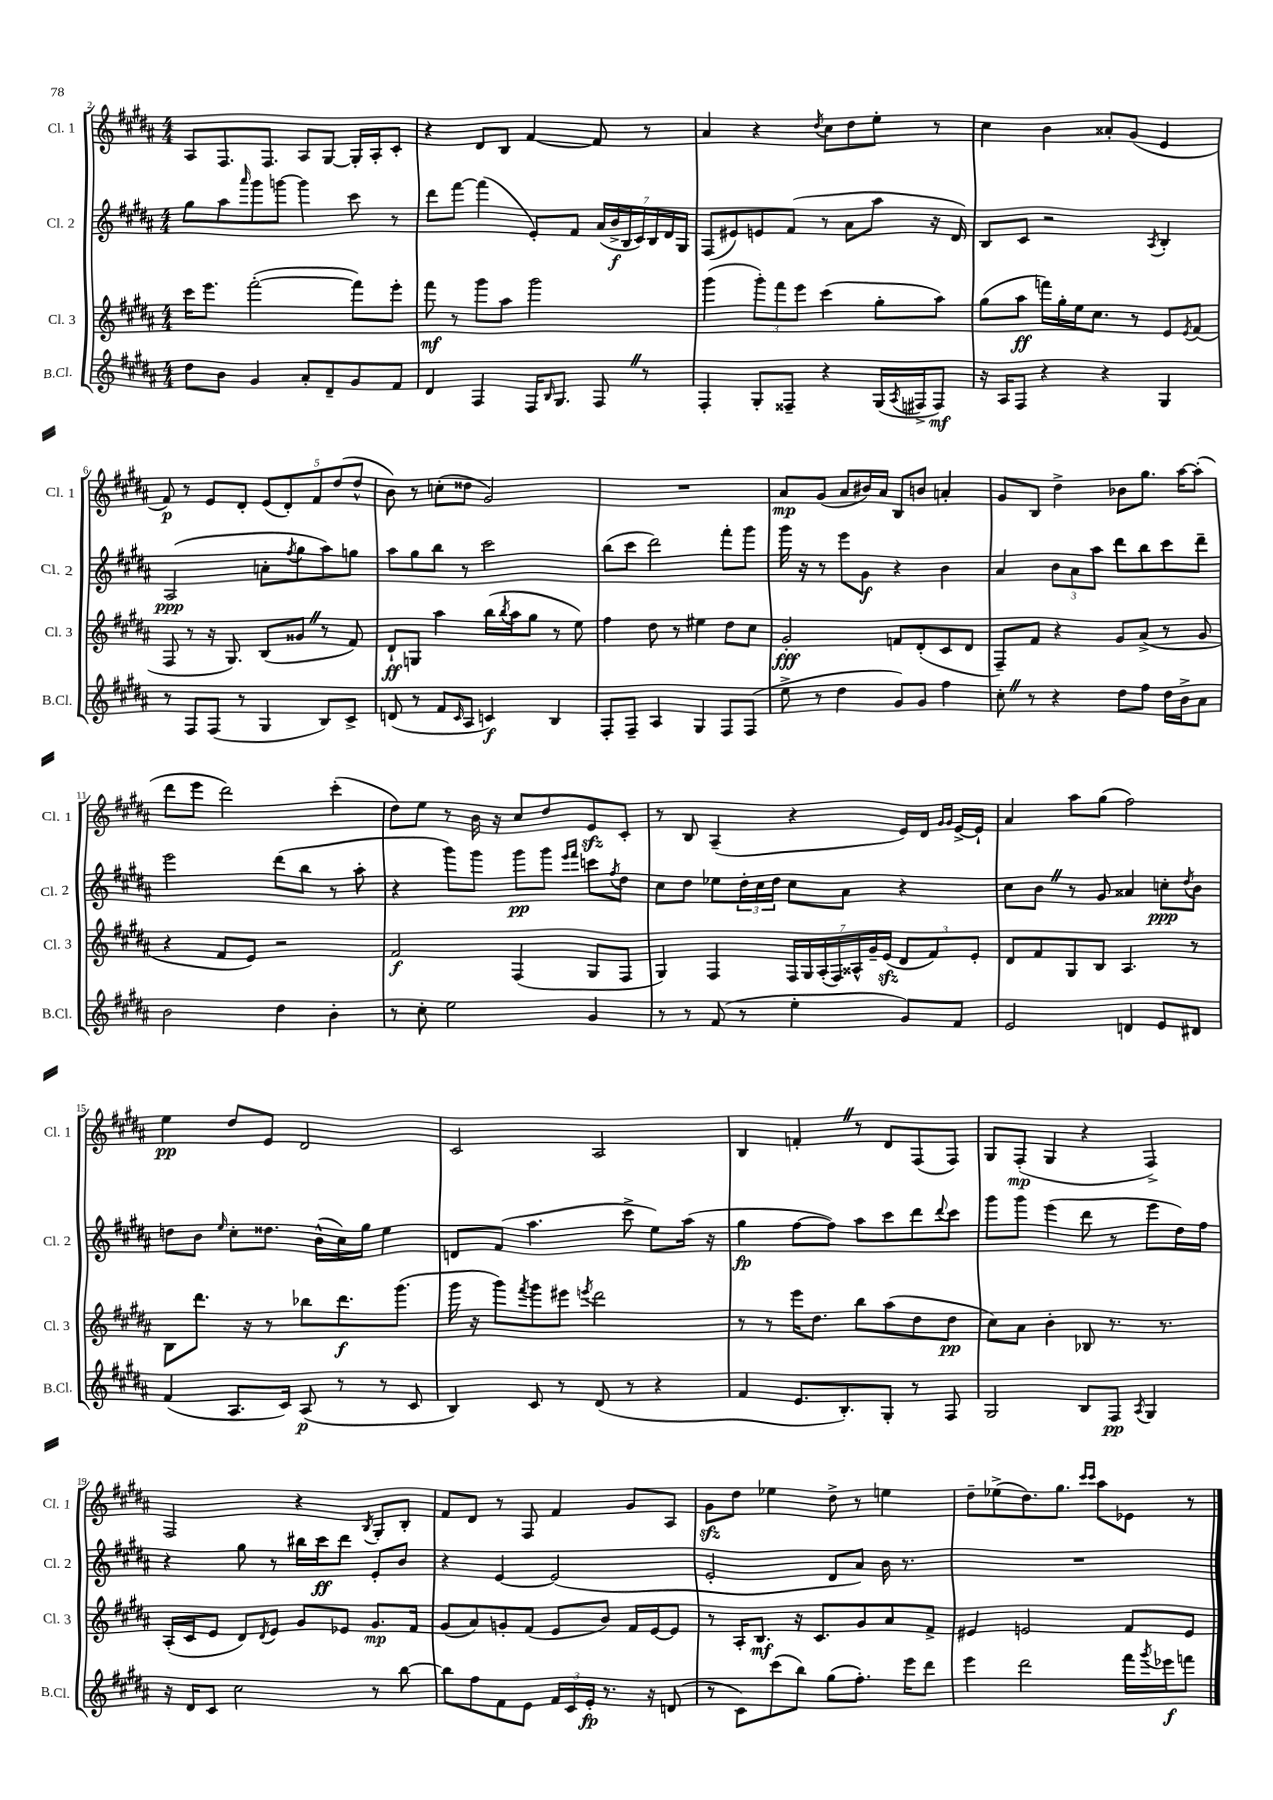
<<
\new StaffGroup <<
\new Staff = "s0" \with { instrumentName = "Cl. 1" shortInstrumentName = "Cl. 1" } {
    \clef treble \key b \major \numericTimeSignature \time 4/4
    ais8 fis8. fis8. ais8 gis8~ gis16-. ais16-. cis'8-. |
    r4 dis'8 b8 fis'4~ fis'8 r8 |
    ais'4 r4 \acciaccatura { dis''8 } cis''8 dis''8 e''8-. r8 |
    cis''4 b'4 aisis'8-. gis'8( e'4 |
    fis'8\p) r8 e'8 dis'8-. \tuplet 5/4 { e'8( dis'8-.) fis'8 dis''8( dis''8-^ } |
    b'8) r8 c''8-.( disis''8 gis'2) |
    R1 |
    ais'8\mp gis'8( ais'8 bis'16) ais'16 b8 b'8 a'4-. |
    gis'8 b8 dis''4-> bes'8 gis''8. ais''16~ ais''8-.( |
    dis'''8 e'''8 dis'''2) cis'''4-.( |
    dis''8) e''8 r8 b'16 r16 cis''8 dis''8 e'8\sfz cis'8-. |
    r8 b8 ais4--( r4 e'16) dis'16 \grace { gis'16 gis'16 } e'16~-> e'16-! |
    ais'4 ais''8 gis''8( fis''2) |
    e''4\pp dis''8 e'8 dis'2 |
    cis'2 ais2 |
    b4 f'4-. \once \override BreathingSign.text = \markup { \musicglyph "scripts.caesura.straight" } \breathe r8 dis'8 fis8( fis8) |
    gis8 fis8-.\mp( gis4 r4 fis4->) |
    fis2 r4 \acciaccatura { b8 } gis8-. b8-. |
    fis'8 dis'8 r8 fis8 fis'4 gis'8 ais8 |
    gis'8\sfz dis''8 ees''4 dis''8-> r8 e''4 |
    dis''8-- ees''8->( dis''8.) gis''8. \grace { cis'''16 cis'''16 } ais''8 ees'8 r8 \bar "|." |
}
\new Staff = "s1" \with { instrumentName = "Cl. 2" shortInstrumentName = "Cl. 2" } {
    \clef treble \key b \major \numericTimeSignature \time 4/4
    gis''8 ais''8 \grace { ais'''16 } gis'''8 g'''8~ g'''4 cis'''8 r8 |
    dis'''8 fis'''8~ fis'''4( e'8-.) fis'8 \tuplet 7/4 { ais'16( b'16->\f b16 cis'16) b16 dis'16 gis16 } |
    fis8( eis'8) e'8 fis'8( r8 ais'8 ais''8 r16 dis'16) |
    b8 cis'8 r2 \acciaccatura { ais8 } b4-. |
    ais2\ppp( a'8-. \acciaccatura { fis''8 } gis''8 ais''8) g''8 |
    ais''8 gis''8 b''8 r8 cis'''2 |
    b''8( cis'''8 dis'''2) fis'''8-. gis'''8 |
    gis'''16 r16 r8 e'''8 gis'8\f r4 b'4 |
    ais'4 \tuplet 3/2 { b'8 ais'8 ais''8 } dis'''8 b''8 cis'''8 dis'''8-- |
    e'''2 dis'''8( b''8 r8 ais''8-. |
    r4 gis'''8) gis'''8 gis'''8\pp gis'''8 \grace { e'''16 fis'''16 } c'''8 \acciaccatura { fis''8 } dis''8 |
    cis''8 dis''8 ees''8 \tuplet 3/2 { dis''16-. cis''16 dis''16 } cis''8 ais'8 r4 |
    cis''8 b'8 \once \override BreathingSign.text = \markup { \musicglyph "scripts.caesura.straight" } \breathe r8 gis'8 aisis'4 c''8-.\ppp \acciaccatura { dis''8 } b'8 |
    d''8 b'8 \grace { e''16 } cis''8-. disis''8. b'16-^( cis''16) gis''16 e''4 |
    d'8 fis'8( ais''4. cis'''8-> e''8) ais''16( r16 |
    gis''4\fp fis''8~ fis''8) ais''8 cis'''8 dis'''8 \appoggiatura { dis'''8 } cis'''8 |
    gis'''8 gis'''8 e'''4( dis'''8 r8 e'''8 dis''16) fis''16 |
    r4 gis''8 r8 bis''16 cis'''16\ff dis'''8 e'8-. b'8 |
    r4 e'4~ e'2( |
    e'2-. dis'8 ais'8) b'16 r8. |
    R1 \bar "|." |
}
\new Staff = "s2" \with { instrumentName = "Cl. 3" shortInstrumentName = "Cl. 3" } {
    \clef treble \key b \major \numericTimeSignature \time 4/4
    cis'''16 e'''8. fis'''2~-.( fis'''8) e'''8-. |
    fis'''8\mf r8 gis'''8 ais''8 gis'''2 |
    gis'''4( \tuplet 3/2 { gis'''8-.) fis'''8 e'''8 } cis'''4( gis''8-. ais''8) |
    gis''8( ais''8\ff f'''16) gis''16-. e''16 cis''8. r8 e'8 \acciaccatura { e'8 } fis'8( |
    fis8 r8 r16 gis8.) b8( gisis'8 \once \override BreathingSign.text = \markup { \musicglyph "scripts.caesura.straight" } \breathe r8 fis'8) |
    dis'8-!\ff g8 ais''4 b''16( \acciaccatura { b''8 } ais''16 gis''8 r8 e''8) |
    fis''4 dis''8 r8 eis''4 dis''8 cis''8 |
    gis'2-.\fff f'8 dis'8-.( cis'8 dis'8 |
    fis8--) fis'8 r4 gis'8 ais'8->( r8 gis'8 |
    r4 fis'8 e'8) r2 |
    fis'2\f fis4( gis8 fis8 |
    gis4) fis4 \tuplet 7/4 { fis16 gis16 ais16-.( fis16) aisis16-^ gis'16-- e'16\sfz( } \tuplet 3/2 { dis'8 fis'8) e'8-. } |
    dis'8 fis'8 gis8 b8 ais4. r8 |
    b8 dis'''8. r16 r8 bes''8 dis'''8.\f gis'''8.( |
    gis'''16 r16 gis'''8) \acciaccatura { fis'''8 } gis'''8 eis'''8 \acciaccatura { e'''8 } dis'''2 |
    r8 r8 e'''16 dis''8. b''8 ais''8( dis''8 dis''8\pp |
    cis''8) ais'8 b'4-. bes8 r8. r8. |
    ais16-.( cis'16 e'8 dis'8) \acciaccatura { dis'8 } e'8 gis'8 ees'8 gis'8.\mp fis'16 |
    gis'8( ais'8) g'8-. fis'8( e'8 b'8) fis'16 e'16~ e'8 |
    r8 ais16-. b8.\mf r16 cis'8. gis'8 ais'8 fis'8-> |
    eis'4 e'2 fis'8 e'8 \bar "|." |
}
\new Staff = "s3" \with { instrumentName = "B.Cl." shortInstrumentName = "B.Cl." } {
    \clef treble \key b \major \numericTimeSignature \time 4/4
    dis''8 b'8 gis'4 ais'8-. dis'8-- gis'8 fis'8 |
    dis'4 fis4 fis16 \grace { b16 } gis8. fis8 \once \override BreathingSign.text = \markup { \musicglyph "scripts.caesura.straight" } \breathe r8 |
    fis4-. gis8-. fisis8-- r4 gis16( \acciaccatura { ais8 } fis16-> fis8\mf) |
    r16 ais16 fis8 r4 r4 gis4 |
    r8 fis8 fis8( r8 gis4 b8) cis'8-> |
    d'8( r8 fis'8 \grace { cis'16 } ais8 c'4\f) b4 |
    fis8-. fis8-- ais4 gis4 fis8 fis8( |
    e''8-> r8 dis''4 gis'8) gis'8 fis''4 |
    cis''8-. \once \override BreathingSign.text = \markup { \musicglyph "scripts.caesura.straight" } \breathe r8 r4 dis''8 fis''8 dis''16 b'16-> ais'8 |
    b'2 dis''4 b'4-. |
    r8 cis''8-. e''2 gis'4 |
    r8 r8 fis'8( r8 e''4-. gis'8) fis'8 |
    e'2 d'4 e'8 dis'8 |
    fis'4( ais8. cis'16) ais8\p( r8 r8 cis'8 |
    b4) cis'8 r8 dis'8( r8 r4 |
    fis'4 e'8. b8.-.) gis8-. r8 fis8 |
    gis2 b8 fis8\pp \acciaccatura { ais8 } gis4 |
    r16 dis'16 cis'8 cis''2 r8 b''8~ |
    b''8 fis''8 fis'8 e'8 \tuplet 3/2 { fis'16 cis'16 e'16-.\fp } r8. r16 d'8( |
    r8 cis'8) cis'''8( b''8) gis''8( fis''8.-.) e'''16 dis'''8 |
    e'''4 dis'''2 fis'''16 \acciaccatura { gis'''8 } ees'''16\f f'''8 \bar "|." |
}
>>
>>
\layout { \context { \Score currentBarNumber = #2 } }
